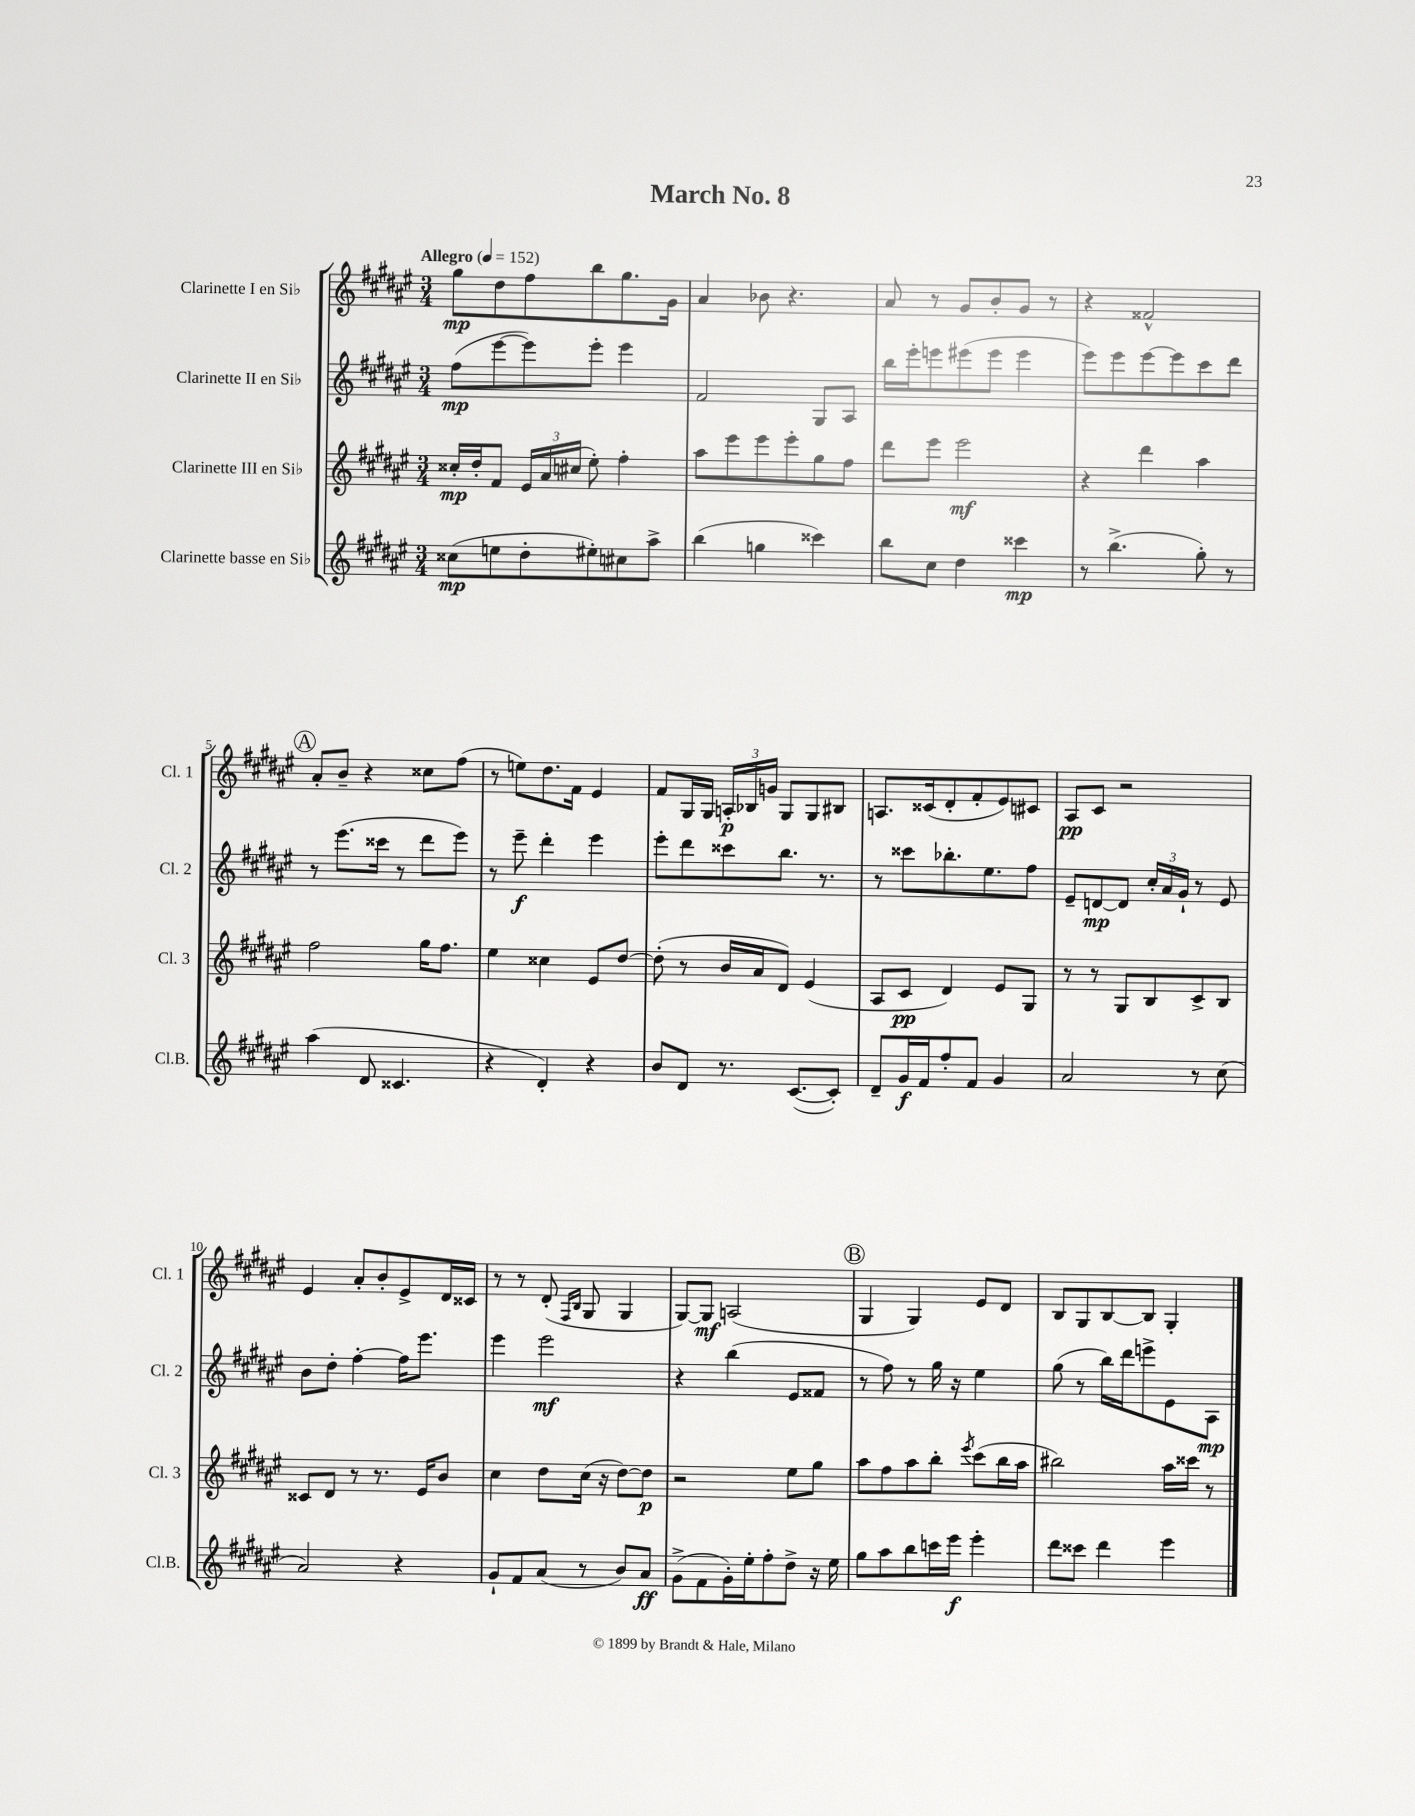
\header { title = "March No. 8" }
<<
\new StaffGroup <<
\new Staff = "s0" \with { instrumentName = "Clarinette I en Sib" shortInstrumentName = "Cl. 1" } {
    \clef treble \key fis \major \numericTimeSignature \time 3/4 \tempo "Allegro" 4 = 152
    \autoBeamOff gis''8[\mp dis''8 fis''8 b''8 gis''8. gis'16] |
    ais'4 bes'8 r4. |
    ais'8 r8 gis'8[ b'8-. gis'8] r8 |
    r4 fisis'2-^ |
    \mark \markup { \circle "A" } ais'8[-. b'8]-- r4 cisis''8[ fis''8]( |
    r8 e''8[) dis''8. fis'16] eis'4 |
    fis'8[ gis16 gis16] \tuplet 3/2 { a16[-.\p bes16 g'16] } gis8[ gis8 bis8] |
    a8.[ cisis'16( dis'8-. fis'8-. eis'8) cis'8] |
    ais8[\pp cis'8] r2 |
    eis'4 ais'8[-. b'8-. eis'8-> dis'16 cisis'16] |
    r8 r8 dis'8-.( \grace { fis16[ b16] } gis8 gis4 |
    gis8[~) gis8]\mf a2( |
    \mark \markup { \circle "B" } gis4 gis4) eis'8[ dis'8] |
    b8[ gis8 b8~ b8] gis4-. \bar "|." |
}
\new Staff = "s1" \with { instrumentName = "Clarinette II en Sib" shortInstrumentName = "Cl. 2" } {
    \clef treble \key fis \major \numericTimeSignature \time 3/4
    \autoBeamOff fis''8[\mp( eis'''8~ eis'''8) eis'''8]-. eis'''4 |
    fis'2 gis8[ ais8] |
    b''16[ eis'''16-. e'''8 eis'''8( eis'''8] eis'''4 |
    eis'''8[) eis'''8 eis'''8~ eis'''8 cis'''8 dis'''8] |
    \mark \markup { \circle "A" } r8 eis'''8.[( cisis'''16] r8 dis'''8[ eis'''8]) |
    r8 eis'''8--\f dis'''4-. eis'''4 |
    eis'''8[-. dis'''8 cisis'''8 b''8.] r8. |
    r8 cisis'''8[ bes''8.-. eis''8. fis''8] |
    eis'8[-- d'8~\mp d'8] \tuplet 3/2 { cis''16[-. ais'16 gis'16]-! } r8 eis'8 |
    b'8[ dis''8]-. fis''4~-. fis''16[ eis'''8.] |
    eis'''4 eis'''2\mf |
    r4 b''4( eis'8[ fisis'8] |
    \mark \markup { \circle "B" } r8 fis''8) r8 gis''16 r16 eis''4 |
    gis''8( r8 b''16[) dis'''16 e'''8-> eis'8 ais8]\mp \bar "|." |
}
\new Staff = "s2" \with { instrumentName = "Clarinette III en Sib" shortInstrumentName = "Cl. 3" } {
    \clef treble \key fis \major \numericTimeSignature \time 3/4
    \autoBeamOff cisis''16[-.\mp dis''16-. fis'8] \tuplet 3/2 { eis'16[ ais'16 cis''16]( } eis''8-.) fis''4-. |
    ais''8[ eis'''8 eis'''8 eis'''8-. gis''8 fis''8] |
    dis'''8[ eis'''8] eis'''2\mf |
    r4 dis'''4 ais''4 |
    \mark \markup { \circle "A" } fis''2 gis''16[ fis''8.] |
    eis''4 cisis''4 eis'8[ dis''8]~ |
    dis''8-.( r8 b'16[ ais'16 dis'8]) eis'4( |
    ais8[ cis'8]\pp dis'4) eis'8[ gis8] |
    r8 r8 gis8[ b8 cis'8-> b8] |
    cisis'8[ dis'8] r8 r8. eis'16[ b'8] |
    cis''4 dis''8[ cis''16]( r16 dis''8[~) dis''8]\p |
    r2 eis''8[ gis''8] |
    \mark \markup { \circle "B" } ais''8[ fis''8 ais''8 b''8]-. \acciaccatura { eis'''8 } cis'''8[( b''16 ais''16] |
    bis''2) ais''16[ cisis'''16] r8 \bar "|." |
}
\new Staff = "s3" \with { instrumentName = "Clarinette basse en Sib" shortInstrumentName = "Cl.B." } {
    \clef treble \key fis \major \numericTimeSignature \time 3/4
    \autoBeamOff cisis''8[\mp( e''8 dis''8-. eis''8-.) cis''8 ais''8]-> |
    b''4( g''4 cisis'''4) |
    b''8[ cis''8] dis''4 cisis'''4\mp |
    r8 b''4.->( gis''8-.) r8 |
    \mark \markup { \circle "A" } ais''4( dis'8 cisis'4. |
    r4 dis'4-.) r4 |
    b'8[ dis'8] r8. cis'8.[~( cis'8]-.) |
    dis'8[-- gis'16\f fis'16 fis''8-. fis'8] gis'4 |
    ais'2 r8 cis''8( |
    ais'2) r4 |
    gis'8[-! fis'8 ais'8]( r8 b'8[) ais'8]\ff |
    gis'8[->( fis'8 gis'16-.) eis''16-. fis''8-. dis''8]-> r16 eis''16 |
    \mark \markup { \circle "B" } gis''8[ ais''8 b''8 c'''16 eis'''16]\f eis'''4-. |
    dis'''8[ cisis'''8] dis'''4 eis'''4 \bar "|." |
}
>>
>>
